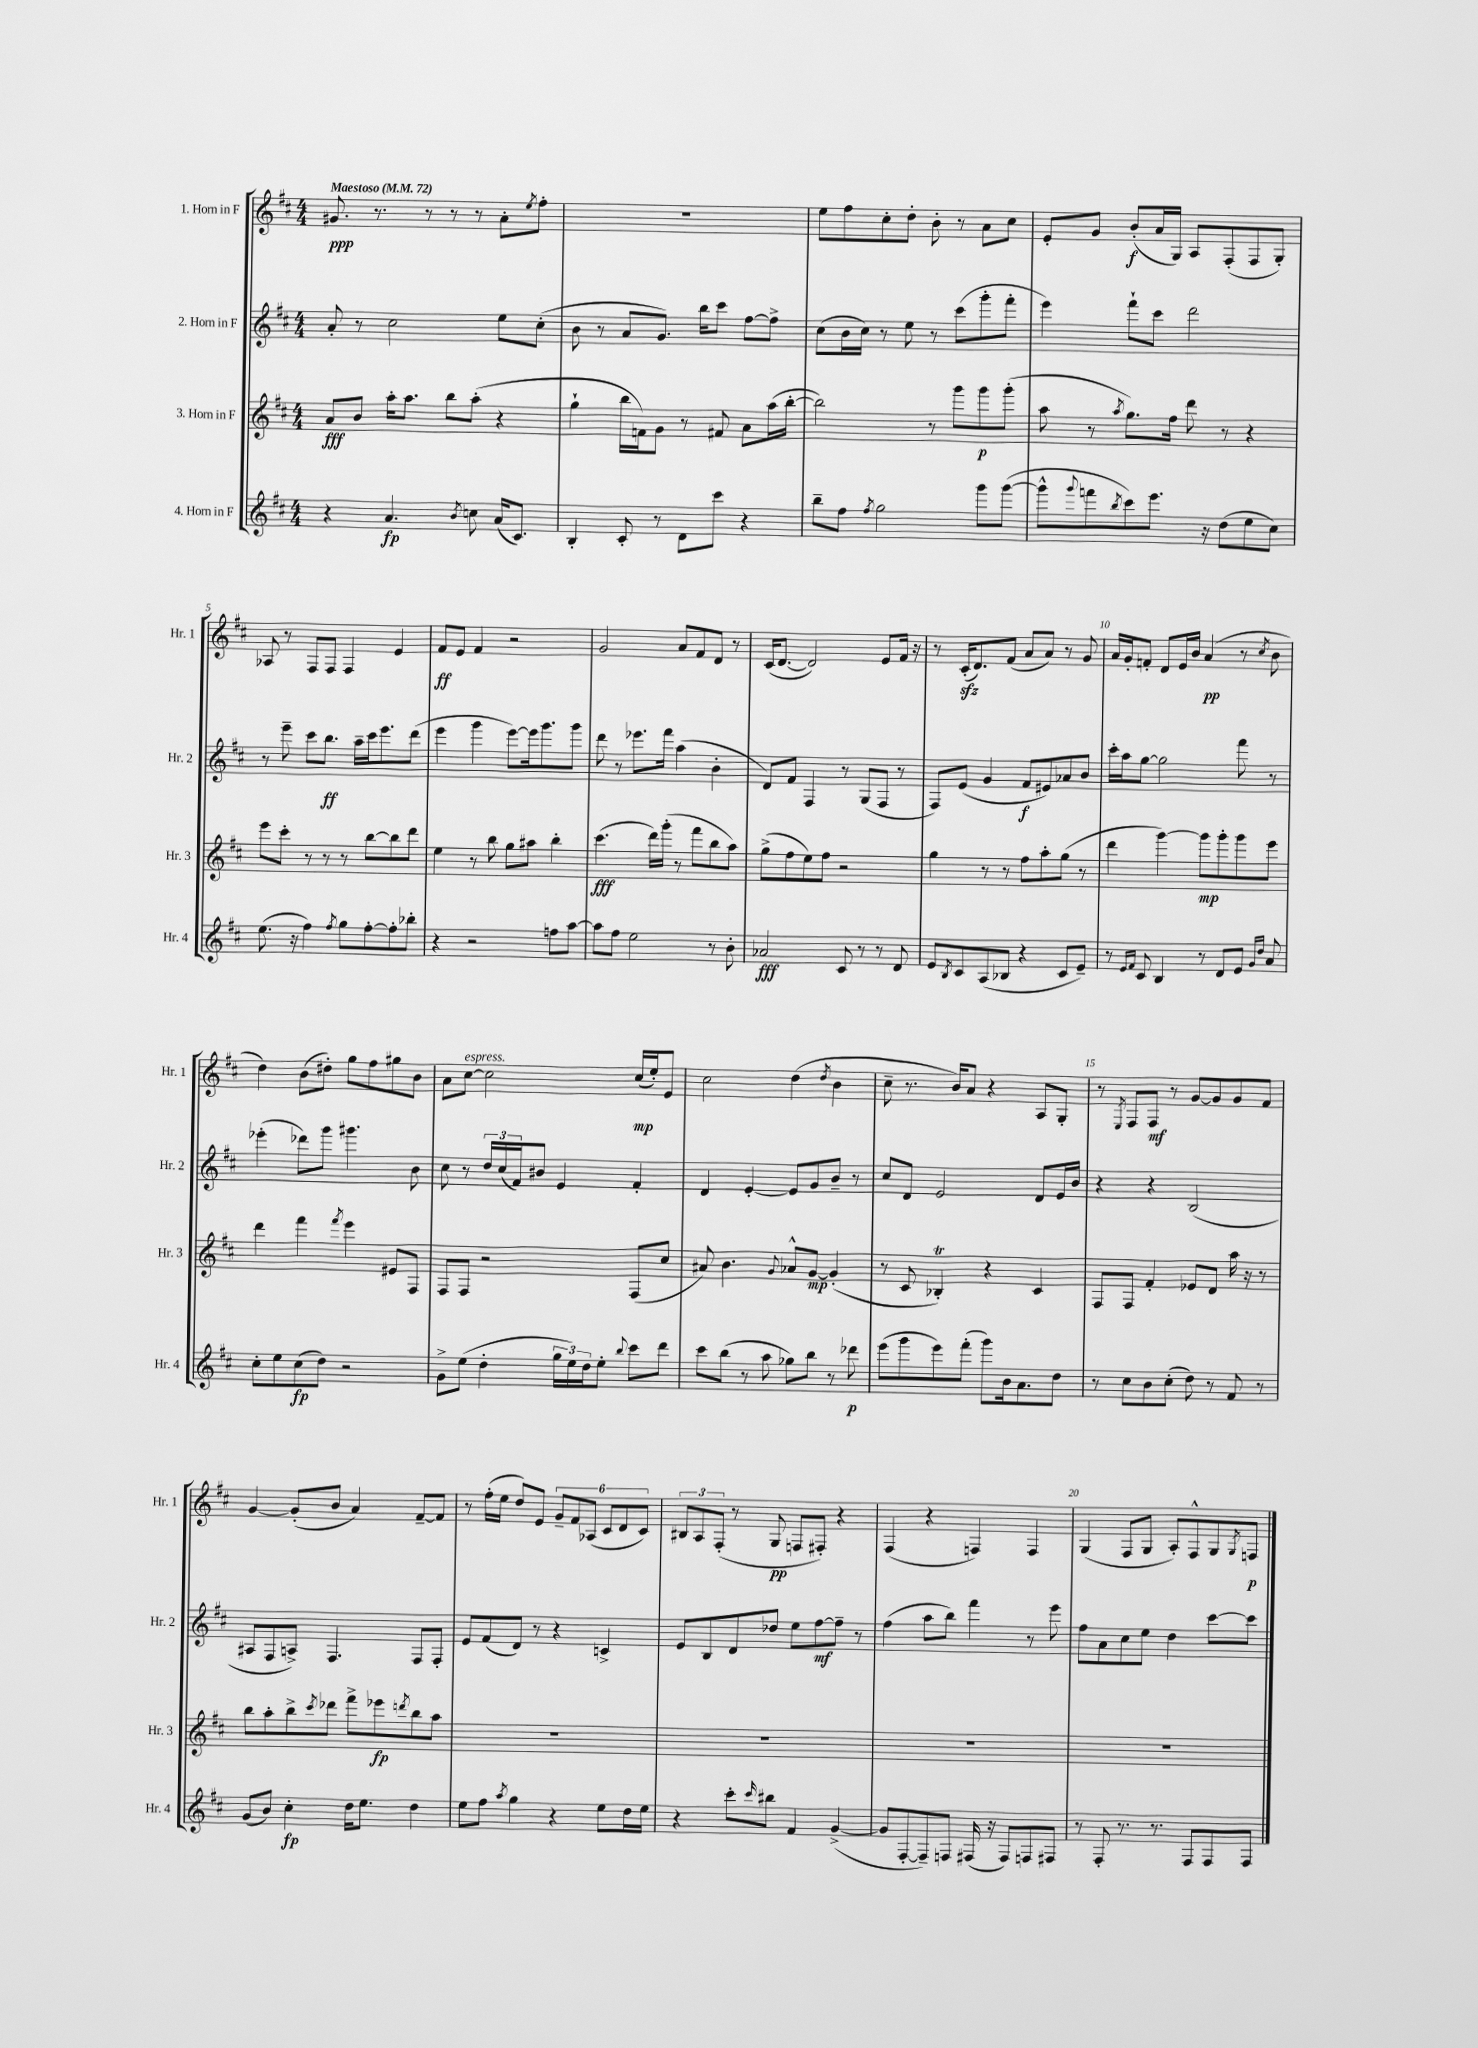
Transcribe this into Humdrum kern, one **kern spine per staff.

**kern	**dynam	**kern	**dynam	**kern	**dynam	**kern	**dynam
*part4	*part4	*part3	*part3	*part2	*part2	*part1	*part1
*staff4	*staff4	*staff3	*staff3	*staff2	*staff2	*staff1	*staff1
*I"4. Horn in F	*	*I"3. Horn in F	*	*I"2. Horn in F	*	*I"1. Horn in F	*
*I'Hr. 4	*	*I'Hr. 3	*	*I'Hr. 2	*	*I'Hr. 1	*
*clefG2	*	*clefG2	*	*clefG2	*	*clefG2	*
*k[f#c#]	*	*k[f#c#]	*	*k[f#c#]	*	*k[f#c#]	*
*M4/4	*	*M4/4	*	*M4/4	*	*M4/4	*
*MM72	*	*MM72	*	*MM72	*	*MM72	*
=1	=1	=1	=1	=1	=1	=1	=1
!	!	!	!	!	!	!LO:TX:a:B:t=Maestoso	!
4r	.	8a/L	fff	8a'/	.	8.g#X/	ppp
.	.	8b/J	.	8r	.	.	.
.	.	.	.	.	.	8.r	.
4.a/	fp	16aa'\KL	.	2cc#\	.	.	.
.	.	8.aa\J	.	.	.	.	.
.	.	.	.	.	.	8r	.
.	.	8bb\L	.	.	.	8r	.
8qb/	.	.	.	.	.	.	.
8ccn\	.	(8aa'\J	.	.	.	8r	.
(16a/KL	.	4r	.	8ee\L	.	8a'\L	.
8.c#/J)	.	.	.	.	.	.	.
.	.	.	.	.	.	8qee/	.
.	.	.	.	(8cc#'\J	.	8ff#'\J	.
=2	=2	=2	=2	=2	=2	=2	=2
4B'/	.	4gg`\	.	8b\	.	1r	.
.	.	.	.	8r	.	.	.
8c#'/	.	16bb\LL	.	8a/L	.	.	.
.	.	16fn\J)	.	.	.	.	.
8r	.	8g\J	.	8.g/J)	.	.	.
8d\L	.	8r	.	.	.	.	.
.	.	.	.	16bb\KL	.	.	.
8ccc#\J	.	8f#X/	.	8ccc#\J	.	.	.
4r	.	8a\L	.	[8ff#\L	.	.	.
.	.	(16aa\L	.	8ff#^\J]	.	.	.
.	.	[16bb'\JJ	.	.	.	.	.
=3	=3	=3	=3	=3	=3	=3	=3
8bb~\L	.	2bb\])	.	(8cc#\L	.	8ee\L	.
8ff#\J	.	.	.	16b\L	.	8ff#\	.
.	.	.	.	16cc#\JJ)	.	.	.
8qff#/	.	.	.	.	.	.	.
2gg\	.	.	.	8r	.	8cc#'\	.
.	.	.	.	8ee\	.	8dd'\J	.
.	.	8r	.	8r	.	8b'\	.
.	.	8ggg\L	.	(8ccc#\L	.	8r	.
8ggg\L	.	8ggg\	p	8ggg'\	.	8a\L	.
([8ggg\J	.	(8ggg'\J	.	8fff#'\J	.	8cc#\J	.
=4	=4	=4	=4	=4	=4	=4	=4
8ggg^^\L]	.	8aa\	.	4eee\)	.	8e'/L	.
8qqggg/	.	.	.	.	.	.	.
8fffn\	.	8r	.	.	.	8g/J	.
8qbb/	.	8qaa/	.	.	.	.	.
8ccc#\)	.	8.gg\L)	.	8fff#`\L	.	(8b'/L	f
8.eee\J	.	.	.	8ccc#\J	.	16a/L	.
.	.	16ff#\Jk	.	.	.	16G/JJ)	.
.	.	8ddd\	.	2ddd\	.	8A/L	.
16r	.	.	.	.	.	.	.
(8dd\L	.	8r	.	.	.	(8F#'/	.
8ee\	.	4r	.	.	.	8F#/	.
8cc#\J)	.	.	.	.	.	8G'/J)	.
!!LO:LB:g=z
=5	=5	=5	=5	=5	=5	=5	=5
(8.ee\	.	8eee\L	.	8r	.	8A-X/	.
.	.	8ccc#'\J	.	8eee~\	.	8r	.
16r	.	.	.	.	.	.	.
4ff#\)	.	8r	.	8ccc#\L	.	8F#/L	.
.	.	8r	.	8.bb\J	ff	8F#/J	.
8qff#/	.	.	.	.	.	.	.
8gg\L	.	8r	.	.	.	4F#/	.
.	.	.	.	16aa~\LL	.	.	.
[8ff#'\	.	[8bb\L	.	16ccc#\J	.	.	.
.	.	.	.	8.eee\	.	.	.
8ff#'\]	.	8bb\]	.	.	.	4e/	.
8bb-X'\J	.	8ddd\J	.	(8ddd\J	.	.	.
=6	=6	=6	=6	=6	=6	=6	=6
4r	.	4ee\	.	4eee\	.	8f#/L	ff
.	.	.	.	.	.	8e/J	.
2r	.	8r	.	4ggg\	.	4f#/	.
.	.	8bb\	.	.	.	.	.
.	.	8gg\L	.	[8eee\L)	.	2r	.
.	.	8aa#X\J	.	16eee\k]	.	.	.
.	.	.	.	8.ggg\	.	.	.
8ffn\L	.	4bb'\	.	.	.	.	.
[8aa\J	.	.	.	8ggg\J	.	.	.
=7	=7	=7	=7	=7	=7	=7	=7
8aa\L]	.	(4.ccc#\	fff	8ddd\	.	2g/	.
8ff#\J	.	.	.	8r	.	.	.
2ee\	.	.	.	8.eee-X\L	.	.	.
.	.	16ddd\LL)	.	.	.	.	.
.	.	(16ggg'\JJ	.	16fff#\Jk	.	.	.
.	.	8r	.	(4aa\	.	8a/L	.
.	.	8fff#\L	.	.	.	8f#/	.
8r	.	8bb\	.	4b'\	.	8d/J	.
8b'\	.	8aa\J)	.	.	.	8r	.
=8	=8	=8	=8	=8	=8	=8	=8
2a-X/	fff	(8gg^\L	.	8d/L)	.	(16c#/KL	.
.	.	.	.	.	.	[8.d/J	.
.	.	8ff#\	.	8f#/J	.	.	.
.	.	8ee\)	.	4F#/	.	2d/])	.
.	.	8ff#\J	.	.	.	.	.
8c#/	.	2r	.	8r	.	.	.
8r	.	.	.	(8G/L	.	.	.
8r	.	.	.	8F#/J	.	8e/L	.
8d/	.	.	.	8r	.	16f#/Jk	.
.	.	.	.	.	.	16r	.
=9	=9	=9	=9	=9	=9	=9	=9
8e/L	.	4gg\	.	8F#/L)	.	8r	.
8qB/	.	.	.	.	.	.	.
8c#/	.	.	.	(8e/J	.	(16c#zz'/KL	.
.	.	.	.	.	.	8.d/)	.
(8A/	.	8r	.	4g/	.	.	.
8B-X/J	.	8r	.	.	.	(8f#/J	.
4r	.	8ff#\L	.	8f#/L	f	8a/L	.
.	.	8aa'\	.	8e#X/)	.	8a/J)	.
8c#/L	.	(8gg\J	.	8a-X/	.	8r	.
8e~/J)	.	8r	.	8b/J	.	8g/	.
=10	=10	=10	=10	=10	=10	=10	=10
8r	.	4ddd\	.	16ccc#'\LL	.	16a/LL	.
.	.	.	.	16aa\J	.	16g'/J	.
16qqe/LL	.	.	.	.	.	.	.
16qqf#/JJ	.	.	.	.	.	.	.
8c#/	.	.	.	[8gg\J	.	8fn'/J	.
4B/	.	[4ggg\)	.	2gg\]	.	8d/L	.
.	.	.	.	.	.	16e/L	.
.	.	.	.	.	.	16b/JJ	.
8r	.	8ggg\L]	mp	.	.	(4a/	pp
8d/L	.	8ggg'\	.	.	.	.	.
8e/J	.	8ggg\	.	8fff#\	.	8r	.
16qqg/LL	.	.	.	.	.	.	.
16qqdd/JJ	.	.	.	.	.	8qcc#/	.
8a/	.	8eee\J	.	8r	.	8b\	.
!!LO:LB:g=z
=11	=11	=11	=11	=11	=11	=11	=11
8cc#'\L	.	4ddd\	.	(4eee-X'\	.	4dd\)	.
8ee\	.	.	.	.	.	.	.
(8cc#\	fp	4fff#\	.	8ddd-X\L)	.	(8b\L	.
8dd\J)	.	.	.	8ggg\J	.	8dd#X'\J)	.
.	.	8qfff#/	.	.	.	.	.
2r	.	4eee\	.	4.ggg#X\	.	8gg\L	.
.	.	.	.	.	.	8ff#\	.
.	.	8e#X/L	.	.	.	8gg#X\	.
.	.	8F#/J	.	8b\	.	8b\J	.
=12	=12	=12	=12	=12	=12	=12	=12
8g^\L	.	8F#/L	.	8cc#\	.	8a\L	.
!	!	!	!	!	!	!LO:TX:a:i:t=espress.	!
(8ee\J	.	8F#/J	.	8r	.	[8cc#\J	.
4dd'\	.	2r	.	24dd/LL	.	2cc#\]	.
.	.	.	.	(24cc#/	.	.	.
.	.	.	.	24f#/J)	.	.	.
.	.	.	.	8b#X/J	.	.	.
24gg\LL	.	.	.	4e/	.	.	.
24ee\)	.	.	.	.	.	.	.
24dd\J	.	.	.	.	.	.	.
8ee'\J	.	.	.	.	.	.	.
8qqbb/	.	.	.	.	.	.	.
8ccc#\L	.	(8F#/L	.	4f#'/	.	(16cc#/LL	mp
.	.	.	.	.	.	16ee'/J)	.
8ddd\J	.	8cc#/J	.	.	.	8e/J	.
=13	=13	=13	=13	=13	=13	=13	=13
8ccc#\L	.	8a#X/)	.	4d/	.	2cc#\	.
(8bb\J	.	4.b\	.	.	.	.	.
8r	.	.	.	[4e'/	.	.	.
8aa\	.	.	.	.	.	.	.
.	.	8qqg/	.	.	.	.	.
8gg-X\L)	.	8a-X^^/L	.	8e/L]	.	(4dd\	.
8bb\J	.	[8g/J	mp	8g/	.	.	.
.	.	.	.	.	.	8qdd/	.
8r	.	(4g'/]	.	8b~/J	.	4b\	.
8ddd-X\	p	.	.	8r	.	.	.
=14	=14	=14	=14	=14	=14	=14	=14
(8eee\L	.	8r	.	8cc#/L	.	8cc#~\	.
8ggg\	.	8c#/	.	8d/J	.	8.r	.
8eee\)	.	4B-XT'/)	.	2e/	.	.	.
.	.	.	.	.	.	16b/KL)	.
(8fff#'\J	.	.	.	.	.	8a/J	.
8ggg\L)	.	4r	.	.	.	4r	.
16b\k	.	.	.	.	.	.	.
8.a\	.	.	.	.	.	.	.
.	.	4c#/	.	8d/L	.	8A/L	.
8dd\J	.	.	.	16e/L	.	8G'/J	.
.	.	.	.	16b/JJ	.	.	.
=15	=15	=15	=15	=15	=15	=15	=15
8r	.	8F#/L	.	4r	.	8r	.
.	.	.	.	.	.	8qE/	.
8cc#\L	.	8F#/J	.	.	.	8F#/L	.
8b\	.	4f#'/	.	4r	.	8F#/J	mf
(8cc#'\J	.	.	.	.	.	8r	.
8dd\)	.	8e-X/L	.	(2B/	.	[8g/L	.
8r	.	8d/J	.	.	.	8g/]	.
8f#/	.	16aa\	.	.	.	8g/	.
.	.	16r	.	.	.	.	.
8r	.	8r	.	.	.	8f#/J	.
!!LO:LB:g=z
=16	=16	=16	=16	=16	=16	=16	=16
(8g/L	.	8bb\L	.	8A#X/L	.	[4g/	.
8b/J)	.	8aa'\	.	8F#/	.	.	.
4cc#'\	fp	8bb^\	.	8An^/J)	.	(8g'/L]	.
.	.	8qccc#/	.	.	.	.	.
.	.	8ddd-X\J	.	4.F#/	.	8b/J	.
16dd\KL	.	8fff#^\L	.	.	.	4a/)	.
8.ee\J	.	.	.	.	.	.	.
.	.	8eee-X\	fp	.	.	.	.
.	.	8qdddn/	.	.	.	.	.
4dd\	.	8bb\	.	8F#/L	.	[8f#~/L	.
.	.	8aa\J	.	8F#'/J	.	8f#/J]	.
=17	=17	=17	=17	=17	=17	=17	=17
8ee\L	.	1r	.	8e/L	.	8r	.
8ff#\J	.	.	.	(8f#/	.	(16ff#'\LL	.
.	.	.	.	.	.	16ee\JJ	.
8qaa/	.	.	.	.	.	.	.
4gg\	.	.	.	8d/J)	.	8dd/L)	.
.	.	.	.	8r	.	8e/J	.
4r	.	.	.	4r	.	12g~/L	.
.	.	.	.	.	.	12f#/	.
.	.	.	.	.	.	(12A-X/J	.
8ee\L	.	.	.	4cn^/	.	12c#/L	.
.	.	.	.	.	.	12d/	.
16dd\L	.	.	.	.	.	.	.
.	.	.	.	.	.	12c#/J)	.
16ee\JJ	.	.	.	.	.	.	.
=18	=18	=18	=18	=18	=18	=18	=18
4r	.	1r	.	8e/L	.	12B#X/L	.
.	.	.	.	.	.	12A/	.
.	.	.	.	8B/	.	.	.
.	.	.	.	.	.	(12F#'/J	.
8ccc#'\L	.	.	.	8d/	.	8r	.
16qqccc#/	.	.	.	.	.	.	.
8bb#X\J	.	.	.	8dd-X/J	.	8G/	pp
4f#/	.	.	.	8ee\L	.	8Fn/L	.
.	.	.	.	[8ff#\	mf	8F#X'/J)	.
([4g^/	.	.	.	8ff#~\J]	.	4r	.
.	.	.	.	8r	.	.	.
=19	=19	=19	=19	=19	=19	=19	=19
8g/L]	.	1r	.	(4ff#\	.	(4F#/	.
[8F#'/	.	.	.	.	.	.	.
8F#~/])	.	.	.	8aa\L	.	4r	.
8Fn/J	.	.	.	8bb\J)	.	.	.
(16F#X/	.	.	.	4fff#\	.	4Fn/)	.
16r	.	.	.	.	.	.	.
8F#/L)	.	.	.	.	.	.	.
8Fn/	.	.	.	8r	.	4F/	.
8F#X/J	.	.	.	8eee\	.	.	.
=20	=20	=20	=20	=20	=20	=20	=20
8r	.	1r	.	8ff#\L	.	(4G/	.
8F#'/	.	.	.	8a\	.	.	.
8.r	.	.	.	8cc#\	.	8F#/L	.
.	.	.	.	8ee\J	.	8G/J	.
8.r	.	.	.	.	.	.	.
.	.	.	.	4dd\	.	8A'/L)	.
8F#/L	.	.	.	.	.	8F#^^/	.
8F#/	.	.	.	[8ccc#\L	.	8G/	.
.	.	.	.	.	.	8qG/	.
8F#/J	.	.	.	8ccc#\J]	.	8Fn/J	p
==	==	==	==	==	==	==	==
*-	*-	*-	*-	*-	*-	*-	*-
